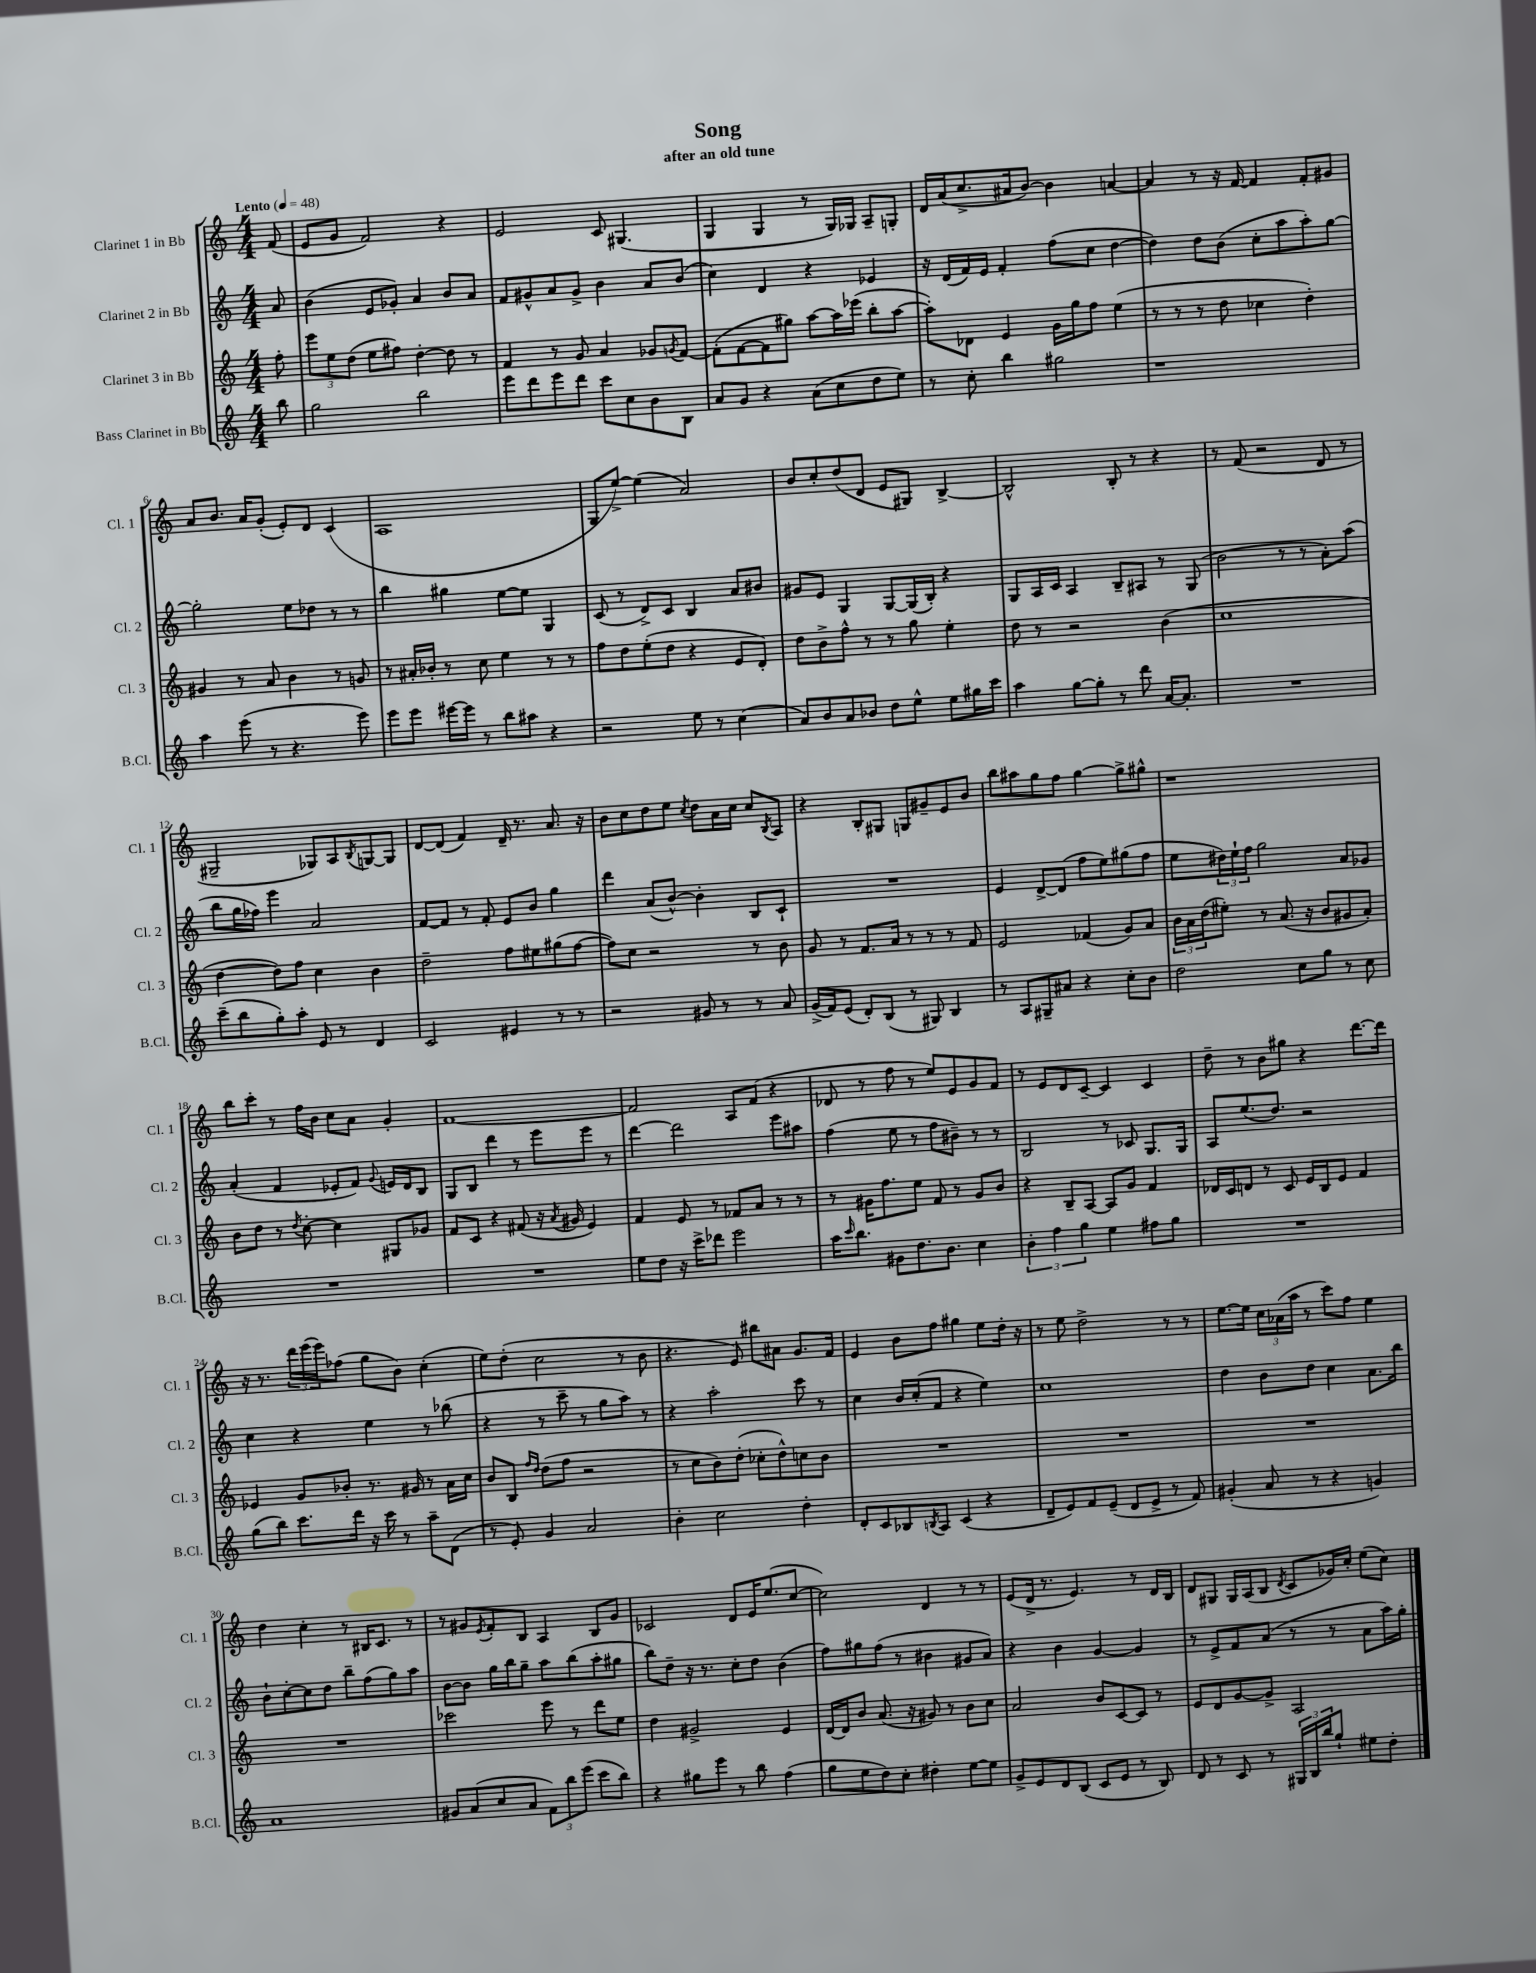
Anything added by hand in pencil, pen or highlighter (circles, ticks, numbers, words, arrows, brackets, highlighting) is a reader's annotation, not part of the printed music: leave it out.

**kern	**kern	**kern	**kern
*staff4	*staff3	*staff2	*staff1
*clefG2	*clefG2	*clefG2	*clefG2
*k[]	*k[]	*k[]	*k[]
*M4/4	*M4/4	*M4/4	*M4/4
*MM48	*MM48	*MM48	*MM48
8bb	8ff'	8a	(8f
=	=	=	=
2gg	12eee	(4b	8e
.	12ee	.	.
.	.	.	8g
.	(12dd	.	.
.	8ee	8e	2f)
.	8ff#)	8g-')	.
2bb	[4dd'	4a	.
.	8dd]	8b	4r
.	8r	8a	.
=	=	=	=
8eee	4f	8f	2e
8ddd	.	8g#^^	.
8eee	8r	8a	.
8ddd	8g	8g#^	.
8ccc	4a	4b	8c
8cc	.	.	(4.G#
8b	8g-	8a	.
.	8qg	.	.
8B	[8f	(8b	.
=	=	=	=
8a	(8f']	4cc)	4G
8g	[8f	.	.
4r	8f]	4d	4G
.	8gg#)	.	.
(8a	[8aa	4r	8r
8cc	16aa]	.	16G)
.	(16eee-	.	16G-
8dd	8bb'	4e-	8A~
8ee)	[8aa	.	8G'
=	=	=	=
8r	8aa'])	16r	16d
.	.	(16d	(16a
8cc'	8d-	16f)	8.cc^
.	.	16e	.
4bb	4e	4f'	.
.	.	.	16a#
.	.	.	[8b)
2gg#	16g	(8ff	4b]
.	16gg	.	.
.	8ff	8cc	.
.	(4ee	[4dd	[4a
=	=	=	=
1r	8r	4dd])	4a]
.	8r	.	.
.	8r	8dd	8r
.	8dd	(8b	16r
.	.	.	[16f
.	4cc-	8cc'	4f]
.	.	8aa	.
.	4dd')	8aa')	8f'
.	.	[8gg	8g#
=	=	=	=
4aa	4g#	2gg']	8a
.	.	.	8.b
(8eee	8r	.	.
.	.	.	16a
8r	8a	.	(8g'
4.r	4b	8ee	8e')
.	.	8dd-	8d
.	8r	8r	(4c
8eee)	8g	8r	.
=	=	=	=
8eee	8r	4bb	1A
8eee	16a#'	.	.
.	16b-'	.	.
[16eee#	8r	4gg#	.
16eee#]	.	.	.
8r	8cc	.	.
8bb	4ee	[8ee	.
8aa#	.	8ee]	.
4r	8r	4G	.
.	8r	.	.
=	=	=	=
2r	8ff	(8c	8G
.	8dd	8r	[8ee^)
.	(8ee'	8d^)	(4ee]
.	8dd	8c	.
8ee	4r	4B	2a)
8r	.	.	.
(4cc	8e	8a	.
.	8d')	8b#	.
=	=	=	=
8a)	8dd	8g#	8b
8b	8b^	8e	8cc'
8a	8ff^^	4G	(8dd
8b-	8r	.	8d
8dd	8r	[8G	8e
8ee^^	8gg	(16G]	8G#)
.	.	16B')	.
8ee	4ee'	4r	[4B^
16gg#	.	.	.
16ccc	.	.	.
=	=	=	=
4aa	8dd	8G	2B^^]
.	8r	16A	.
.	.	16c	.
[8gg	2r	4A	.
8gg']	.	.	.
8r	.	8B~	8B'
8ddd	.	8A#	8r
[16a	(4b	8r	4r
8.a']	.	.	.
.	.	(8G	.
=	=	=	=
1r	1cc	2b	8r
.	.	.	(8f
.	.	.	2r
.	.	8r	.
.	.	8r	.
.	.	8a')	8d
.	.	(8aa	8r
=	=	=	=
(8ccc~	[4dd	8bb	2G#~
8bb	.	16gg	.
.	.	16ff-)	.
8gg')	8dd])	4eee	.
8aa'	8ff	.	.
8e	4cc	2a	8G-)
8r	.	.	8A
.	.	.	8qB
4d	4b	.	[8G
.	.	.	8G]
=	=	=	=
2c	2dd~	[8f	[8d
.	.	8f]	(8d]
.	.	8r	4f)
.	.	8f'	.
4e#	8ff	8e	16d~
.	.	.	8.r
.	8ee#	8b	.
8r	(8gg#	4gg	8.a
8r	[8ff	.	.
.	.	.	16r
=	=	=	=
2r	8ff])	4ddd	8b
.	8cc	.	8cc
.	2r	(8a	8dd
.	.	[8b^^)	8ee
.	.	.	8qcc
8g#	.	4b']	8dd
8r	.	.	16a
.	.	.	16cc
8r	8r	8B	8cc
.	.	.	8qB
8a	8b	8c`	8A
=	=	=	=
(16g^	8g	1r	4r
16f)	.	.	.
(8e	8r	.	.
8d')	8.f	.	8B'
(8B	.	.	8G#
.	16a	.	.
8r	8r	.	8G
8G#)	8r	.	8g#~
4B	8r	.	8e
.	8f	.	8b
=	=	=	=
8r	2e	4e	8bb
8A	.	.	8aa#
8G#~	.	[8d^	8gg
8a#	.	(8d]	8ff
4r	(4f-	8ff	[4gg
.	.	8ee)	.
8cc'	8g)	(8gg#	8gg^]
8b	8a	8ff	8gg#^^
=	=	=	=
2dd	24b	8ee	1r
.	24a	.	.
.	(24dd	.	.
.	8ee#')	24dd#)	.
.	.	24ee`	.
.	.	24ff	.
.	8r	2gg	.
.	(8.a	.	.
8cc	.	.	.
.	16r	.	.
8gg	8b	.	.
8r	8g#	8a	.
8cc	8a')	8g-	.
=	=	=	=
1r	8b	(4a'	8bb
.	8dd	.	8ccc'
.	8r	4f	8r
.	8qdd	.	.
.	[8cc'	.	16ff
.	.	.	16b
.	4cc]	8e-'	8cc
.	.	8f)	8a
.	.	8qqg	.
.	8G#	16e	4g'
.	.	16d	.
.	8g-	8B	.
=	=	=	=
1r	8f	8G	[1f
.	8c	8B	.
.	4r	4ddd	.
.	(8f#	8r	.
.	16r	8eee	.
.	8qa	.	.
.	16g#	.	.
.	4e)	8eee	.
.	.	8r	.
=	=	=	=
8ee	4f	[4ddd	2f]
8dd	.	.	.
16r	8e	2ddd]	.
16ccc^	.	.	.
8ddd-	8r	.	.
2eee	8f-	.	8A
.	8a	.	(8f
.	8r	8eee	4r
.	8r	8aa#	.
=	=	=	=
16aa	8r	(4ff	8d-
16qqccc	.	.	.
8.bb	.	.	.
.	16g#	.	8r
.	8.ff	.	.
8g#	.	8ee	8ff
8.dd	8ee	8r	8r
.	8f	8ff	8ee)
8.b	.	.	.
.	8r	8b#~)	8e
4cc	8g#	8r	8g
.	8b	8r	8f
=	=	=	=
6b'	4r	2B	8r
.	.	.	8e
6ff	.	.	.
.	8B~	.	8d
6gg	.	.	.
.	[8A	.	[8c~
4ee	8A]	8r	4c]
.	8g	8c-	.
8ff#	4f	8.G	4c
8gg	.	.	.
.	.	16G	.
=	=	=	=
1r	16d-	8A	8dd~
.	16c	.	.
.	8d	(8.ee	8r
.	8r	.	8b
.	.	8.dd)	.
.	8c	.	8gg#
.	16e	2r	4r
.	16B	.	.
.	8e	.	.
.	4f	.	[8.ddd
.	.	.	16ddd]
=	=	=	=
(8gg	4e-	4cc	16r
.	.	.	8.r
8bb)	.	.	.
8.ccc	8g	4r	24ddd
.	.	.	(24eee
.	.	.	24eee)
.	8b-'	.	(8ff-
16ddd	.	.	.
16r	8.r	4ee	8gg
16ccc	.	.	.
8r	.	.	8b)
.	16g#	.	.
8aa~	8r	8r	(4cc'
(8d	16a	(8bb-	.
.	16cc	.	.
=	=	=	=
8r	8b	4r	8ee)
8e')	8B	.	(8dd'
.	16qqff	.	.
.	16qqdd	.	.
4g	(8dd	8r	2cc
.	8ff	8ccc~	.
2a	2r	8r	.
.	.	8gg	.
.	.	8aa)	8r
.	.	8r	8b
=	=	=	=
4b'	8r	4r	4.r
.	8cc	.	.
2cc	8b)	2aa'	.
.	(8dd'	.	8e)
.	8cc-'	.	8bb#
.	8dd^^)	.	8a#
4dd'	8cc	8ccc	8.g
.	8b	8r	.
.	.	.	16f
=	=	=	=
8d'	1r	4cc	4e
8c	.	.	.
8B-	.	16b	8b
.	.	(16cc'	.
8qB	.	.	.
8A	.	8f	8ff
(4c	.	4r	4gg#
4r	.	4ee)	8ee
.	.	.	16dd'
.	.	.	16r
=	=	=	=
8d~	1r	1cc	8r
8e)	.	.	8ee
8f	.	.	2dd^
(8e~	.	.	.
8d	.	.	.
8e^	.	.	.
8r	.	.	8r
8f)	.	.	8r
=	=	=	=
(4g#'	1r	4dd	[8.ee
.	.	.	16ee]
8a	.	8b	24cc
.	.	.	(24a-
.	.	.	24aa
8r	.	8dd	8r
4r	.	4cc	8ccc)
.	.	.	8ff
4g)	.	8.a	4ee
.	.	16bb	.
=	=	=	=
1a	1r	8b`	4dd
.	.	[8cc'	.
.	.	8cc]	4cc'
.	.	8dd	.
.	.	8bb~	8r
.	.	(8ff	16B#
.	.	.	8.c
.	.	8gg)	.
.	.	8aa	8r
=	=	=	=
8g#	2ccc-	[8b	8r
(8a	.	8b]	8g#
.	.	.	8qe
8cc	.	16gg	8f'
.	.	16bb	.
8a	.	8gg~	8B
12f)	8eee	8aa	4A
12bb	.	.	.
.	8r	(8bb	.
(12eee	.	.	.
8ccc	8ddd	8aa'	8B
8bb)	8ee	8gg#	8g#
=	=	=	=
4r	4dd	8bb)	2c-
.	.	8dd~	.
8gg#	2g#^	16r	.
.	.	8.r	.
8eee	.	.	.
8r	.	8cc'	8d
8bb	.	8dd	16e
.	.	.	(8.ee
(4ff	4e	(4b	.
.	.	.	[8cc
=	=	=	=
8gg	[16d	8ff)	2cc])
.	16d]	.	.
8ee	8b	8gg#	.
8dd)	(8.a	(8ff	.
8cc'	.	8r	.
.	16r	.	.
4dd#'	8g#)	4b#	4d
.	8r	.	.
[8ee	8b	8g#	8r
8ee]	8cc	8a)	8r
=	=	=	=
8g^	2a	4r	(8e
8e	.	.	16d^
.	.	.	8.r
8d	.	4b	.
(8B	.	.	4.e)
8c	8b	[4g	.
8e	[8c	.	.
8r	8c]	4g]	8r
8B)	8r	.	16d
.	.	.	16B
=	=	=	=
8d	8e	8r	8d
8r	8d	8e^	8G#
8c	[8g	8f	16G#
.	.	.	(16A
8r	8g^]	(8a	8B
.	.	.	8qd
24G#	2A	8r	8c
24B	.	.	.
24bb	.	.	.
8gg`	.	8r	16g-)
.	.	.	16cc'
8ee#	.	8a	(8ee
8dd'	.	16aa)	8cc)
.	.	16gg'	.
==	==	==	==
*-	*-	*-	*-
